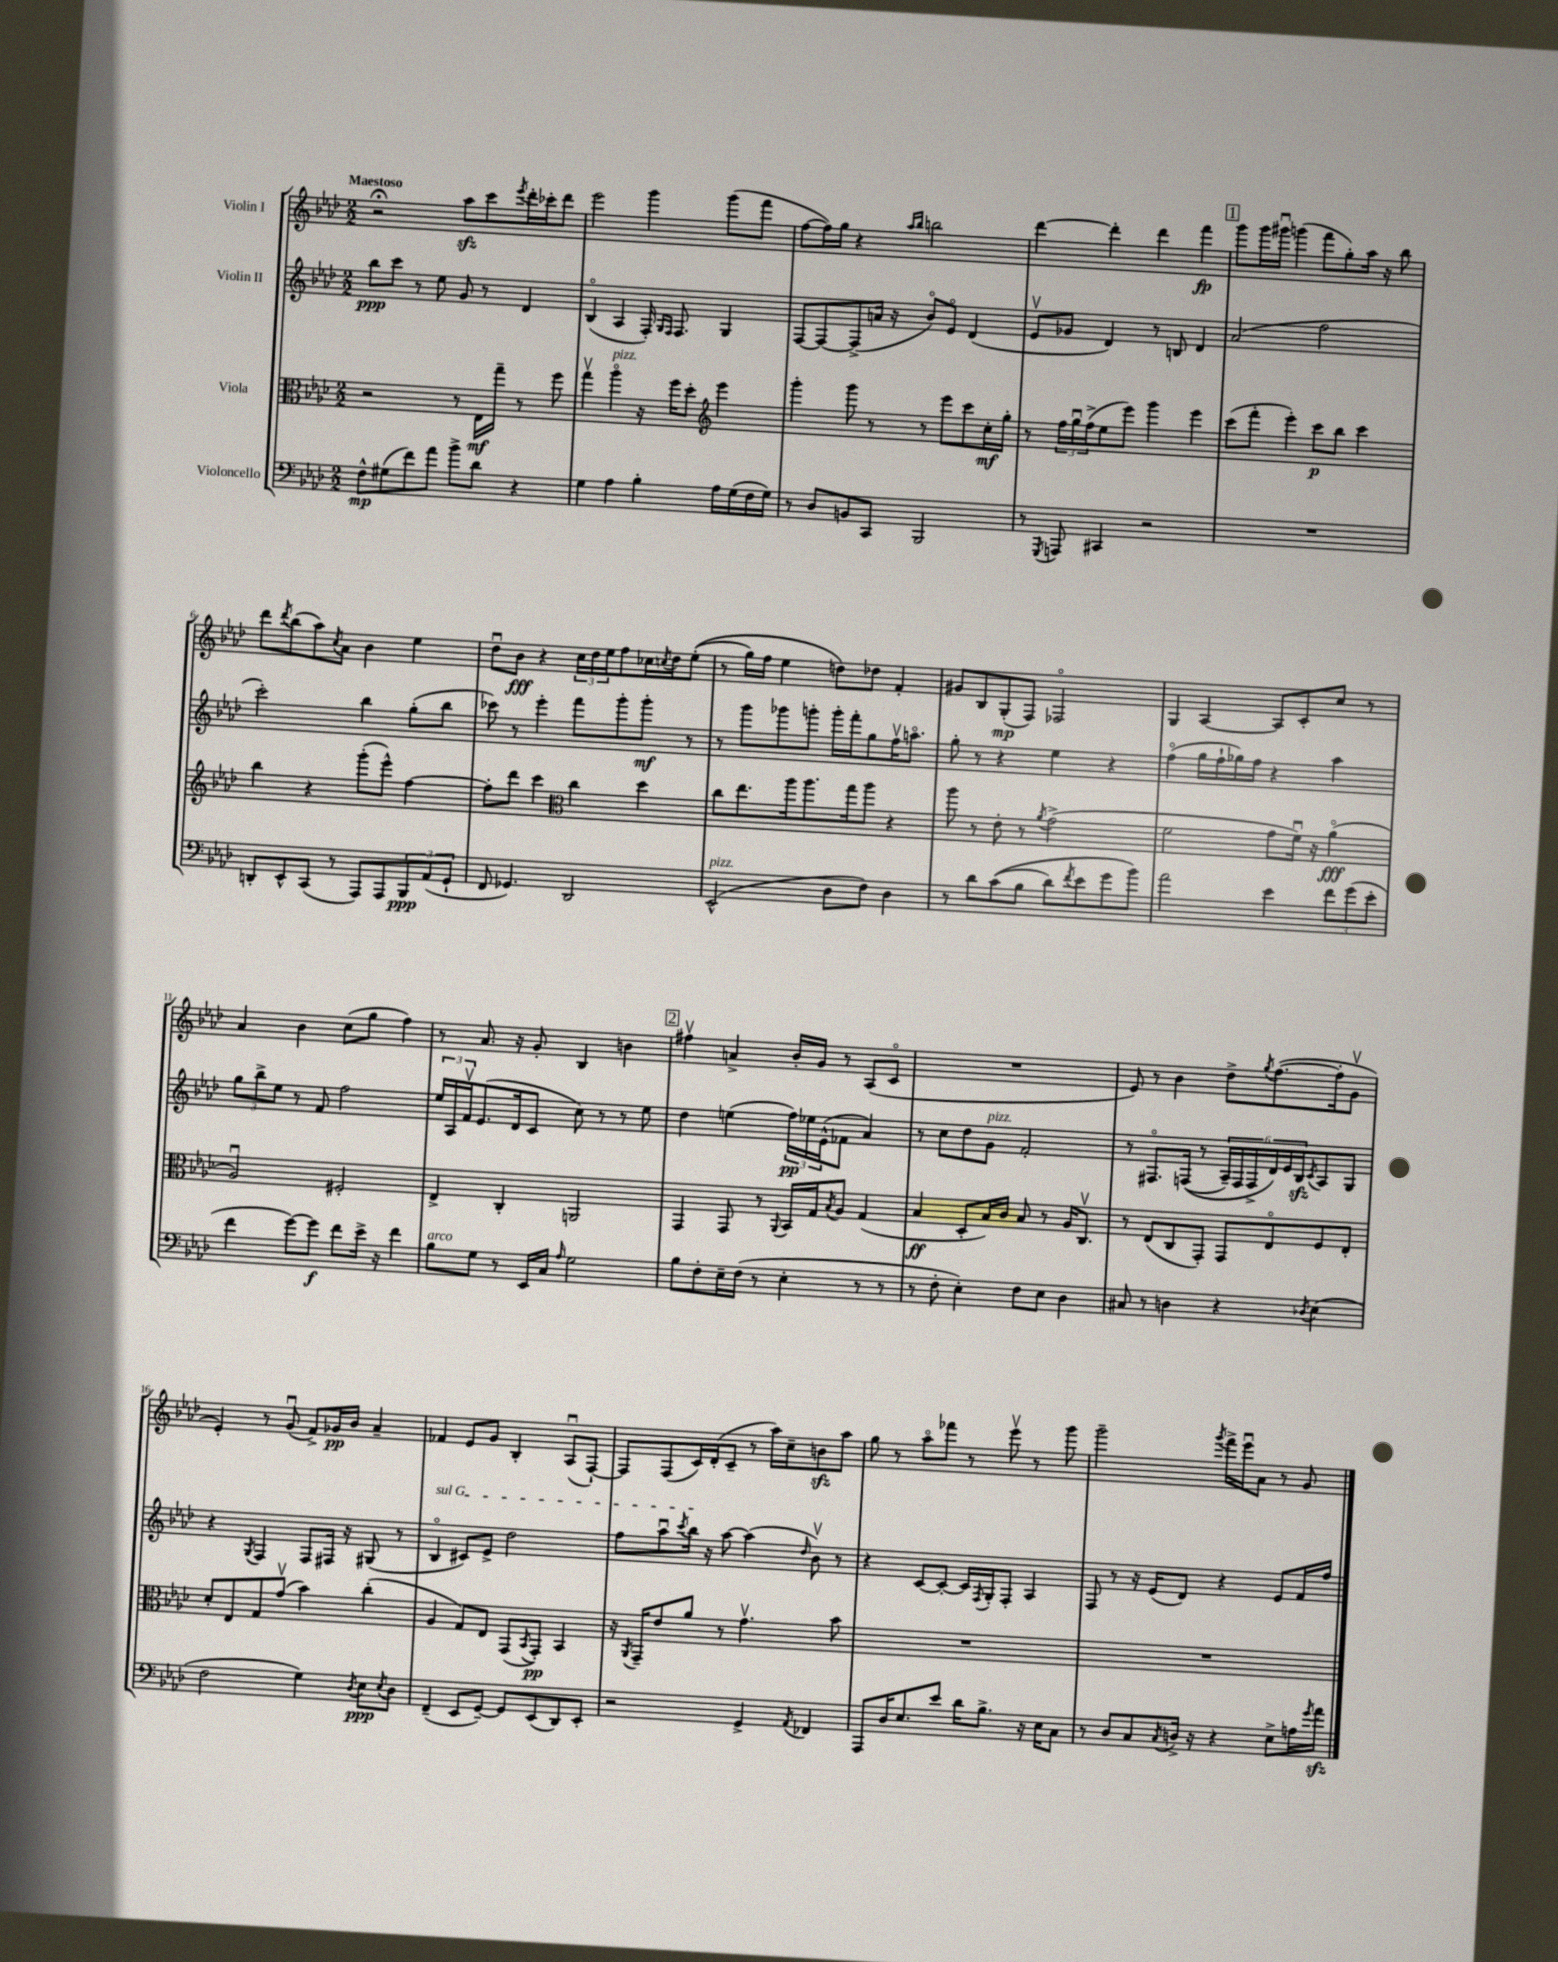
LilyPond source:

<<
\new StaffGroup <<
\new Staff = "s0" \with { instrumentName = "Violin I" } {
    \clef treble \key aes \major \numericTimeSignature \time 2/2 \tempo "Maestoso"
    r2\fermata aes''8\sfz c'''8 \acciaccatura { ees'''8 } des'''16-. ces'''16-. des'''8 |
    ees'''2 g'''4 g'''8( f'''8 |
    f''8~ f''16) g''16 r4 \grace { aes''16 bes''16 } b''2 |
    des'''4~ des'''4-. des'''4 f'''4\fp |
    \mark \markup { \box "1" } g'''8 g'''16 gis'''16\downbow g'''4( f'''8 g''8-.) aes''16 r16 bes''8 |
    des'''8 \acciaccatura { des'''8 } bes''8( aes''8) \acciaccatura { c''8 } aes'8 bes'4 ees''4 |
    des''8\downbow bes'8\fff r4 \tuplet 3/2 { c''16 des''16 ees''16 } f''8 ces''16 \acciaccatura { c''8 } des''16 ees''8-.(\( |
    r8 g''16) f''16 ees''4 d''8\) des''8 f'4-. |
    gis'8 bes8 g8-.\mp( f8) fes2\flageolet |
    g4 aes4~ aes8 c'8-. c''8 r8 |
    aes'4 bes'4 c''8( g''8 f''4) |
    r8 aes'8. r16 g'8-. bes4 b'4 |
    \mark \markup { \box "2" } fis''4\upbow a'4-> bes'16-. g'16 r8 aes8( c'8\flageolet |
    R1 |
    ees'8) r8 bes'4 des''8-> \acciaccatura { g''8 } f''8.~( f''16-. g'8\upbow |
    ees'4-.) r8 g'8\downbow( f'8->) ges'16\pp bes'16 aes'4-- |
    fes'4 ees'8 g'8 bes4-. aes8\downbow( f8~-!) |
    f8 f8( c'16) des'16-.( c'8-- r8 aes''16) c''16-- b'8\sfz aes''8 |
    g''8 r8 aes''8\flageolet fes'''8 r8 ees'''8\upbow r8 g'''8 |
    g'''2-- \acciaccatura { g'''8 } f'''16-> ees'''16\downbow aes'8 r8 g'8 \bar "|." |
}
\new Staff = "s1" \with { instrumentName = "Violin II" } {
    \clef treble \key aes \major \numericTimeSignature \time 2/2
    bes''8\ppp c'''8 r8 ees''8 g'8 r8 des'4 |
    bes4\flageolet( aes4 f16-.) \grace { g16 f16 } f8. g4 |
    f8~ f8~ f8->( a'16 r16 bes'8\flageolet) ees'8\flageolet des'4( |
    ees'8\upbow ges'8 des'4) r8 b8 des'4 |
    \mark \markup { \box "1" } aes'2( f''2 |
    c'''2-.) bes''4 g''8-.( bes''8 |
    ces'''8) r8 ees'''4-. f'''8 g'''8-. g'''8-.\mf r8 |
    r8 g'''8 ges'''8 g'''8-. g'''16-. f'''16-. g''8 f''16\upbow a''8.\flageolet |
    g''8-. r8 r4 ees''4 r4 |
    f''4\flageolet( g''16 f''16-! ges''16) f''16 r4 aes''4 |
    \tuplet 3/2 { g''8 bes''8-> ees''8 } r8 f'8 f''2 |
    \tuplet 3/2 { ees''16 aes16 f'16\upbow } ees'8.( des'16 c'8 c''8) r8 r8 ees''8 |
    \mark \markup { \box "2" } des''4 e''4( \tuplet 3/2 { f''16\pp) ees''16 ees'16-^( } fes'8 aes'4) |
    r8 c''8 des''8 g'8^\markup { \italic "pizz." } f'2-. |
    r8 fis8.\flageolet f16(\( r8 \tuplet 6/4 { aes16--) f16 f16-> des'16\) ees'16 bes16\sfz } \acciaccatura { c'8 } aes8 g8 |
    r4 \acciaccatura { g8 } f4 f8 fis16 r16 gis8( r8 |
    \once \override TextSpanner.bound-details.left.text = \markup { \italic "sul G" } bes4\flageolet\startTextSpan cis'8) ees'8-> des''2 |
    f''8 aes''8\downbow \acciaccatura { c'''8 } bes''16\stopTextSpan r16 aes''8~ aes''4( \grace { des''16 } bes'8\upbow) r8 |
    r4 c'8~ c'8~-. c'16 \acciaccatura { f8 } g16-. f8-. aes4 |
    f8 r8 r16 ees'16( des'8) r4 ees'8 f'16 f''16 \bar "|." |
}
\new Staff = "s2" \with { instrumentName = "Viola" } {
    \clef alto \key aes \major \numericTimeSignature \time 2/2
    r2 r8 ees16\mf g''16-- r8 f''8 |
    g''4\upbow aes''4\flageolet^\markup { \italic "pizz." } r16 f''16 des''8-. \clef treble ees'''4 |
    g'''4-. g'''8 r8 r8 ees'''8 c'''8 c''16-.\mf g''16-. |
    r8 \tuplet 3/2 { f''16 g''16\downbow f''16->( } ees''8 ees'''8) g'''4 ees'''4 |
    \mark \markup { \box "1" } c'''8( f'''8-. ees'''4-.) c'''8\p bes''8 c'''4 |
    bes''4 r4 g'''8-.( ees'''8-^) f''4~ |
    f''8-. des'''8 c'''4 \clef alto c''4 des''4 |
    c''8 ees''8. aes''16 aes''8. g''16 aes''8 r4 |
    aes''8 r8 ees'8-. r8 \acciaccatura { aes'8 } g'2->( |
    f'2 g'8 f'16\downbow) r16 aes'4\flageolet\fff( |
    aes2\downbow) fis2-. |
    ees4-> c4-. a,2 |
    \mark \markup { \box "2" } g,4 g,8 r8 \appoggiatura { aes,8 } bes,16 g16 \acciaccatura { bes8 } aes8 g4( |
    bes4\ff des8-. bes16) c'16 bes8 r8 aes16 c8.\upbow |
    r8 ees8( c8 g,8-.) g,8 ees8\flageolet f8 ees8-. |
    des'8-. ees8 g8 g'8\upbow( bes'4) c''4-.( |
    aes4 g8) ees8 g,8( \acciaccatura { bes,8 } g,8-.\pp) bes,4 |
    r16 \acciaccatura { aes,8 } g,16-- ees'8 aes'8 r8 g'4.\upbow bes'8 |
    R1 |
    R1 \bar "|." |
}
\new Staff = "s3" \with { instrumentName = "Violoncello" } {
    \clef bass \key aes \major \numericTimeSignature \time 2/2
    f8-^\mp gis8( f'8) aes'8 bes'8-> des'8 r4 |
    g4 aes4 bes4-. aes16 g16( f16 g16) |
    r8 des8 b,8 c,8 bes,,2 |
    r8 \acciaccatura { g,,8 } a,,8 cis,4 r2 |
    \mark \markup { \box "1" } R1 |
    d,8-. ees,8-^ c,8( r8 aes,,8) aes,,8 \tuplet 3/2 { bes,,8\ppp aes,8( g,8-! } |
    f,8 ges,4.) des,2 |
    ees,2-^^\markup { \italic "pizz." }( des8 f8) des4 |
    r8 des'8 c'8(\( bes8 des'8) \acciaccatura { f'8 } ees'8 g'8 bes'8\) |
    aes'2 ees'4 \tuplet 3/2 { f'8 g'8( ees'8-. } |
    f'4 g'8~) g'8\f f'8 ees'16-> r16 f'4 |
    bes8^\markup { \italic "arco" } g8 r8 ees,16 c16 \grace { aes16 } g2 |
    \mark \markup { \box "2" } bes8 f8-. ees16-- f16( r8 ees4-. r8 r8 |
    r8 f8-. ees4-.) f8 ees8 des4 |
    cis8 r8 d4 r4 \acciaccatura { des8 } ees4( |
    f2 g4) \acciaccatura { des8 } ees8\ppp \acciaccatura { ees8 } des8 |
    f,4--( ees,8 g,8~--) g,8 ees,8( des,8) ees,8-. |
    r2 g,4-> \acciaccatura { aes,8 } fes,4 |
    aes,,8 des16 ees8. ees'8 des'16 bes8.-> r16 ees16 c8 |
    r8 des8 c8 \acciaccatura { c8 } d16-> r16 r4 ees8-> a16 \acciaccatura { g'8 } aes'16\sfz \bar "|." |
}
>>
>>
